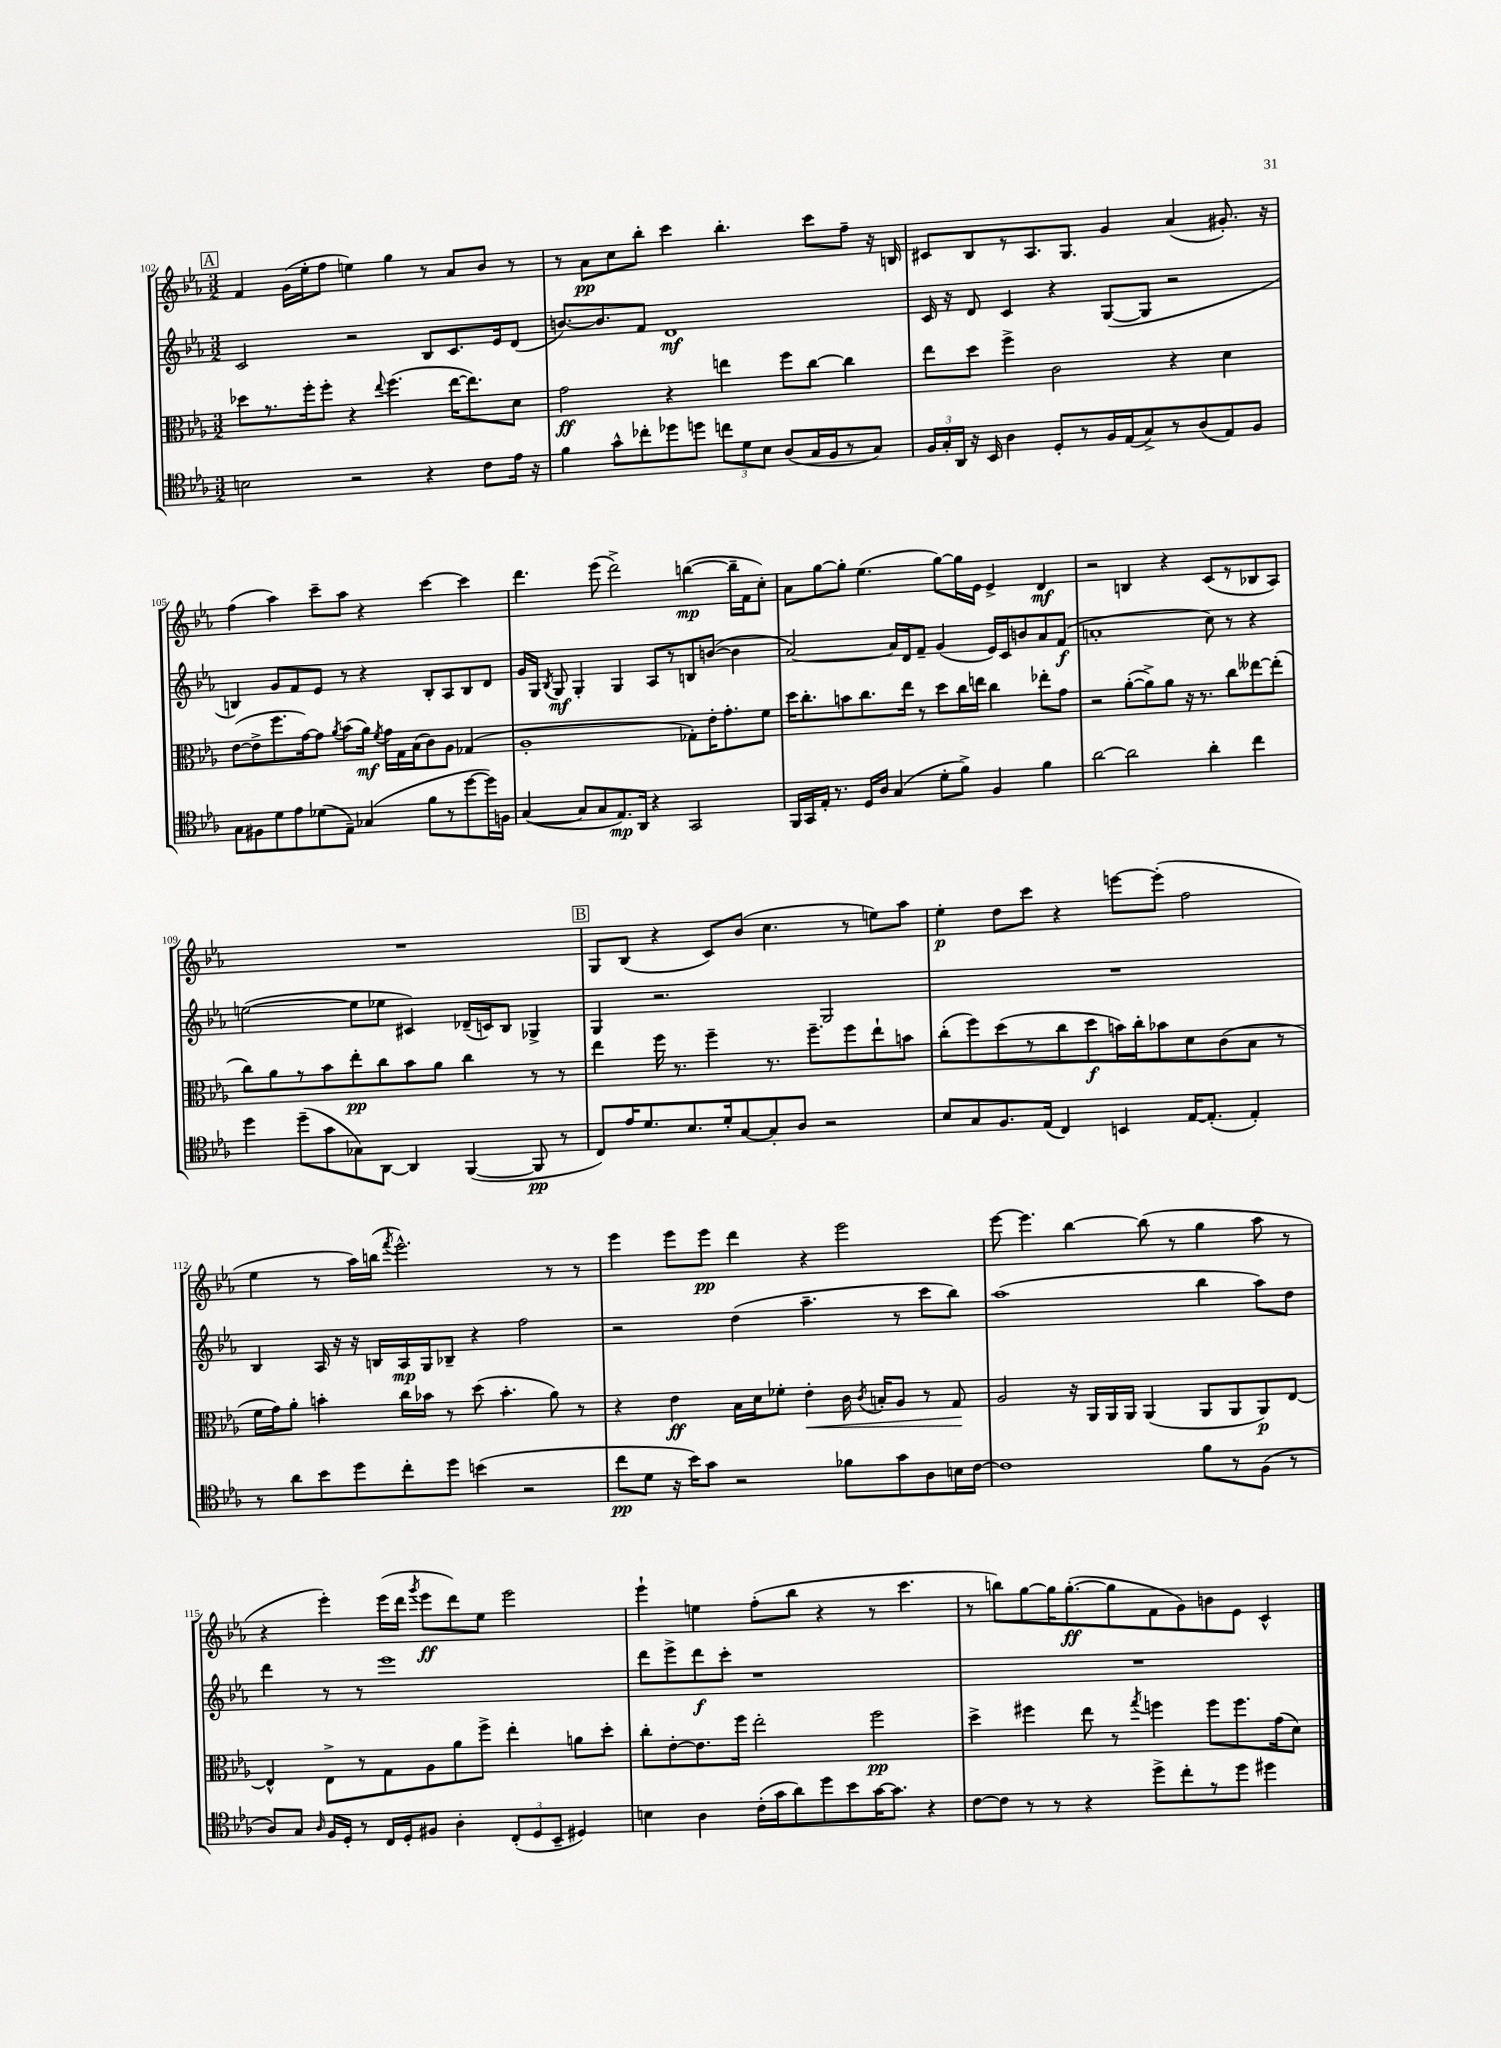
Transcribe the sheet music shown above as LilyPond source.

<<
\new StaffGroup <<
\new Staff = "s0" {
    \clef treble \key ees \major \numericTimeSignature \time 3/2
    \autoBeamOff \mark \markup { \box "A" } f'4 g'16[( ees''16-. f''8] e''4) g''4 r8 aes'8[ bes'8] r8 |
    r8 aes'8[\pp c''8 bes''8]-. c'''4 bes''4.-. c'''8[ f''8]-- r16 b16 |
    cis'8[ bes8 r8 aes8. g8.] g'4 aes'4( gis'8.-.) r16 |
    f''4( aes''4) c'''8[-- aes''8] r4 c'''4~ c'''4 |
    d'''4. ees'''8( d'''2->) b''4~\mp( b''16[-- f'16 c''8]-.) |
    aes'8[ g''8~ g''8]-. ees''4.( g''8[~) g''16 ees'16] ees'4-> d'4\mf |
    r2 b4 r4 c'8[( r8 bes8 aes8]) |
    R1. |
    \mark \markup { \box "B" } g8[ bes8]( r4 c'8[) bes'8]( c''4. r8 e''8[) aes''8] |
    ees''4-.\p d''8[ c'''8] r4 e'''8[~ e'''8]-.( f''2 |
    ees''4 r8 aes''16[) b''16]( \acciaccatura { f'''8 } ees'''2.-^) r8 r8 |
    ees'''4 ees'''8[ ees'''8]\pp d'''4 r4 ees'''2 |
    ees'''8~ ees'''4. bes''4~ bes''8( r8 g''4 aes''8 r8 |
    r4 ees'''4-.) ees'''16[( d'''16] \acciaccatura { g'''8 } ees'''8[\ff d'''8) ees''8] ees'''2 |
    ees'''4-! e''4 f''8[-.( bes''8] r4 r8 c'''4. |
    r8 b''8[) g''8~ g''16 g''8.~-.\ff( g''8 f'8 g'8) b'8 ees'8] c'4-^ \bar "|." |
}
\new Staff = "s1" {
    \clef treble \key ees \major \numericTimeSignature \time 3/2
    \autoBeamOff \mark \markup { \box "A" } c'2 r2 bes8[ c'8. ees'16 d'8]( |
    b'8.[~) b'8. f'8] d'1\mf |
    c'16 r16 d'8 c'4 r4 g8[~( g8] r2 |
    b4) g'8[ f'8 ees'8] r8 r4 b8[-. aes8 b8 d'8] |
    g'16[ g16] \acciaccatura { bes8 } g8\mf g4-. g4 aes8[ r8 b8 b'8]~( b'4 |
    aes'2~) aes'16[ d'16 f'8]-- g'4( ees'16[) c'16 b'8 aes'8 f'8]\f( |
    a'1-. c''8) r8 r4 |
    e''2~( e''8[ ees''8] cis'4) des'16[--( c'16) bes8] ges4-> |
    \mark \markup { \box "B" } g4 r2. g2 |
    R1. |
    bes4 aes16 r16 r16 b16[ aes16\mp g16 bes8]-- r4 f''2 |
    r2 d''4( aes''4.-- r8 c'''8[ bes''8]) |
    aes''1( bes''4 aes''8[) d''8] |
    d'''4 r8 r8 ees'''1 |
    d'''8[ ees'''8-> d'''8\f c'''8]-. r1 |
    R1. \bar "|." |
}
\new Staff = "s2" {
    \clef alto \key ees \major \numericTimeSignature \time 3/2
    \autoBeamOff \mark \markup { \box "A" } des''8[ r8. f''16-. f''8]-. r4 \appoggiatura { ees''8 } f''4.( ees''16[~ ees''8.) d'8] |
    g'2\ff r4 e''4 f''8[ c''8]~ c''4 |
    ees''8[ d''8] f''4-> c'2 r4 d'4 |
    ees'8[~( ees'8-> f''8. g'16~) g'8] \acciaccatura { aes'8 } bes'8[( aes'16]\mf) \acciaccatura { f'8 } g'16[ g16 bes16( c'8) aes8] ges4( |
    aes1-. ges8[-.) ees'16-. g'8.-. f'8] |
    d''16[ c''8.-. b'8 c''8. ees''16] r8 d''8[ c''16 e''16] c''4 ees''8[-. g'8] |
    r2 aes'8[~-.( aes'8->) aes'8] r16 r8. c''8[ eeses''8~ eeses''8]-.( |
    c''8[) aes'8 r8 bes'8 ees''8-.\pp c''8 bes'8 aes'8] c''4 r8 r8 |
    \mark \markup { \box "B" } ees''4 f''16 r8. f''4-- r8. f''8.[-- f''8 ees''8-! b'8] |
    c''8[-.( f''8) d''8( r8 c''8 d''8\f b'16) c''16-. bes'8 d'8 c'8( bes8] r8 |
    f'16[ g'16) aes'8]-. b'4-. c''16[ bes'16] r8 d''8( bes'4.-. aes'8) r8 |
    r4 ees'4\ff bes16[ d'16 fes'8]-. ees'4-.\< c'16 \acciaccatura { c'8 } b16[-. aes8] r8 g8\! |
    aes2 r16 aes,16[ aes,16 aes,16] aes,4( aes,8[ aes,8 aes,8\p) ees8]~ |
    ees4-^ ees8[-> r8 g8 aes8 aes'8 f''8]-> ees''4-. a'8[ d''8]-. |
    c''8[-. ees'8~-. ees'8. f''16] ees''2-. f''2\pp |
    d''4-> fis''4 ees''8 r8 \acciaccatura { g''8 } f''4 f''8[ f''8. g'16( d'8]) \bar "|." |
}
\new Staff = "s3" {
    \clef tenor \key ees \major \numericTimeSignature \time 3/2
    \autoBeamOff \mark \markup { \box "A" } b2 r2 r4 c'8[ ees'16] r16 |
    f'4 g'8[-^ ces''8-. des''8 d''8] \tuplet 3/2 { c''8[ d'8 bes8] } aes8[( g16 f16 r8 g8]) |
    \tuplet 3/2 { f16[ g16-. aes,16] } r16 bes,16 aes4 d8[-. r8 f16 ees16( g8->) r8 aes8( ees8) f8] |
    g8[ fis8 d'8 ees'8 des'8( ees8]--) ges4( f'8[ r8 d''8~ d''16) f16] |
    g4~( g8[ g8 ees8.\mp) aes,16] r4 g,2 |
    f,16[ g,16 ees16]-. r8. d16[ aes16] g4( d'8[-. f'8]->) f4 f'4 |
    aes'2~ aes'2 aes'4-. c''4 |
    d''4 d''8[--( g'8 ges8) aes,8]~ aes,4 f,4~( f,8\pp r8 |
    \mark \markup { \box "B" } c8[) ees'16 d'8. bes8. d'16-. g8~ g8-. aes8] r2 |
    bes8[ g8 f8. ees16]( c4) b,4 ees16[~ ees8.]-.( ees4-.) |
    r8 aes'8[ bes'8 d''8 c''8-. d''8] b'4( r2 |
    c''8[\pp d'8] r16 bes'16[) g'8] r2 fes'8[ g'8 aes8 b16 c'16]~ |
    c'1 f'8[ r8 f8]( r8 |
    aes8[) g8] \grace { aes16 } f16[ d16]-. r8 c16[ d16-. fis8] aes4-. \tuplet 3/2 { c8[-.( d8 bes,8]-- } dis4) |
    b4 aes4 c'16[-.( g'16 aes'8) d''8 bes'8 g'16~ g'8.] r4 |
    c'8[~ c'8] r8 r8 r4 d''8[-> c''8-. r8 d''8] dis''4 \bar "|." |
}
>>
>>
\layout { \context { \Score currentBarNumber = #102 } }
